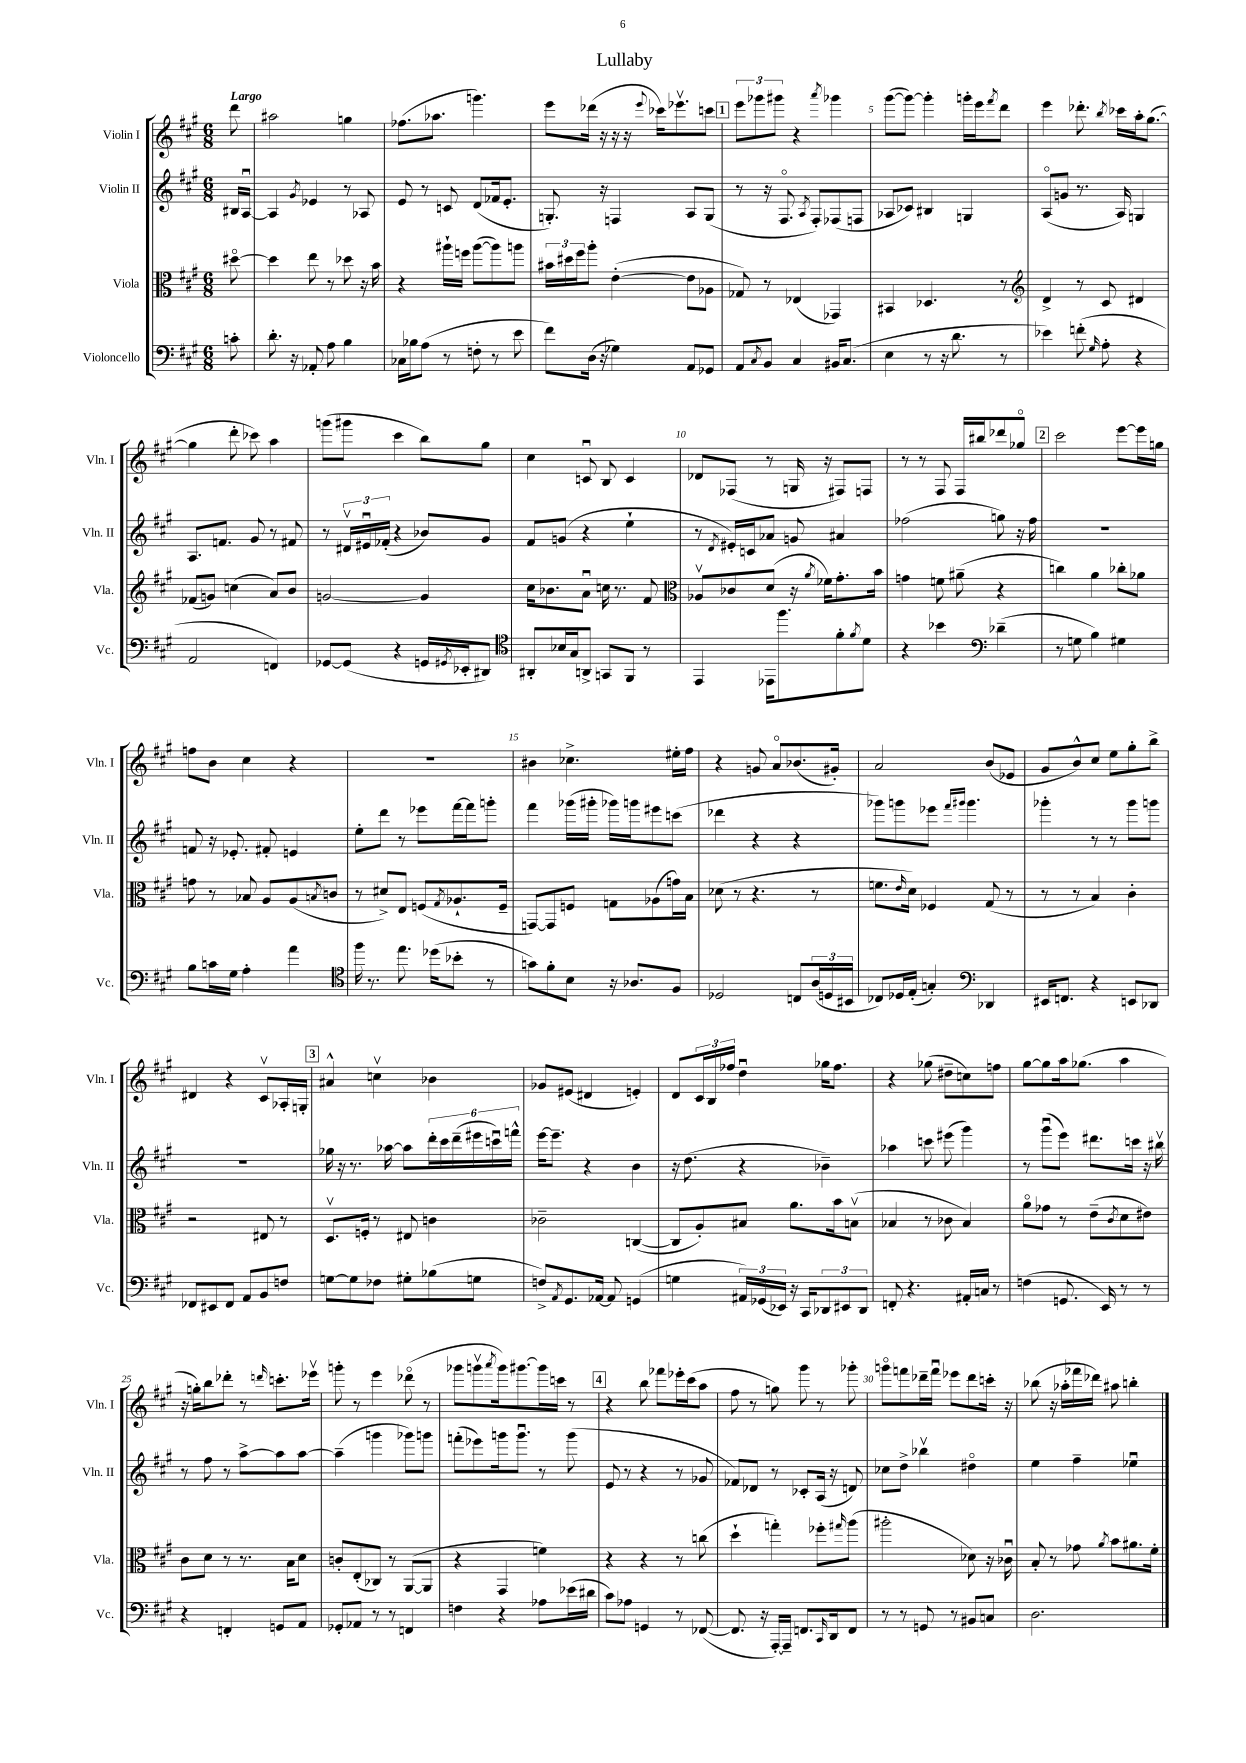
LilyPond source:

\header { title = "Lullaby" }
<<
\new StaffGroup <<
\new Staff = "s0" \with { instrumentName = "Violin I" shortInstrumentName = "Vln. I" } {
    \clef treble \key a \major \numericTimeSignature \time 6/8 \partial 8 \tempo "Largo"
    d'''8 |
    ais''2 g''4 |
    fes''8.( aes''8. g'''4.) |
    e'''8 des'''16( r16 r16 r16 \appoggiatura { e'''8 } ces'''16) ees'''8.\upbow c'''8 |
    \mark \markup { \box "1" } \tuplet 3/2 { e'''8 ges'''8 gis'''8 } r4 \acciaccatura { a'''8 } ges'''4 |
    gis'''8~( gis'''8~) gis'''4-. g'''16-. e'''16 \acciaccatura { fis'''8 } d'''8 |
    e'''4 des'''8.-. \acciaccatura { b''8 } ces'''16 a''16-. gis''8.~( |
    gis''4 d'''8-. ces'''8) a''4 |
    g'''8( gis'''8 cis'''4 b''8) gis''8 |
    cis''4 c'8\downbow b8 c'4 |
    des'8 fes8( r8 g16 r16 fis8) f8 |
    r8 r8 fis8 fis16 bis''16 des'''8 ges''8\flageolet |
    \mark \markup { \box "2" } cis'''2 e'''8~ e'''16 g''16 |
    f''8 b'8 cis''4 r4 |
    R2. |
    bis'4 ces''4.-> eis''16-. fis''16 |
    r4 g'8 a'8\flageolet bes'8.( gis'16-.) |
    a'2 b'8( ees'8 |
    gis'8 b'8-^) cis''8 e''8 gis''8-. b''8-> |
    dis'4 r4 cis'8\upbow aes16-. g16-. |
    \mark \markup { \box "3" } ais'4-^ c''4\upbow bes'4 |
    ges'8 eis'8( dis'4 e'4-.) |
    d'8 \tuplet 3/2 { cis'16 b16 fes''16 } d''4\downbow ges''16 fes''8. |
    r4 ges''8( dis''8-- c''8) f''8 |
    gis''8~ gis''8 a''16 ges''8.( a''4 |
    r16 g''16-.) b''8 des'''8-. r8 \grace { d'''16 } c'''8.-. ees'''16\upbow |
    g'''8-. r8 e'''4 des'''8\flageolet( r8 |
    ges'''8 g'''8\upbow \acciaccatura { a'''8 } g'''16) gis'''8.~ gis'''16 c'''16 r8 |
    \mark \markup { \box "4" } r4 b''8 fes'''8 ees'''16-. cis'''16( a''8 |
    fis''8 r8 g''8) gis'''8 r8 ges'''8-. |
    g'''8\flageolet f'''8 des'''16-- f'''16\downbow ees'''8 des'''8 c'''16-. r16 |
    bes''8( r16 aes''16-. fes'''16 des'''16) ais''8 b''4-. \bar "|." |
}
\new Staff = "s1" \with { instrumentName = "Violin II" shortInstrumentName = "Vln. II" } {
    \clef treble \key a \major \numericTimeSignature \time 6/8 \partial 8
    bis16 a16~\downbow |
    a4 \acciaccatura { gis'8 } ees'4 r8 aes8 |
    e'8 r8 c'8 d'8( fes'16 e'8.-. |
    g8.-.) r16 f4 a8 g8( |
    \mark \markup { \box "1" } r8 r16 fis8.\flageolet \acciaccatura { a8 } fis8-.) fes8( f8 |
    aes8 ces'8) bis4 g4 |
    a8\flageolet( g'8 r8. a16) g4 |
    a8. f'8. gis'8 r8 fis'8 |
    r8 \tuplet 3/2 { dis'16\upbow eis'16\downbow fes'16-.( } r4 bes'8) gis'8 |
    fis'8 g'8( r4 e''4-! |
    r8 \acciaccatura { d'8 } eis'16-.) c'16 aes'8 g'8 ais'4 |
    fes''2( g''8) r16 fes''16 |
    \mark \markup { \box "2" } R2. |
    f'8 r16 ees'8.-. fis'8-. e'4 |
    e''8-. d'''8 r8 ees'''8 fis'''16~ fis'''16 g'''8-. |
    fis'''4 ges'''16( gis'''16-. ges'''16) g'''16 eis'''8 c'''8( |
    des'''4 r4 r4 |
    ges'''8) g'''8 ees'''8 \grace { fis'''16 gis'''16 } gis'''4. |
    ges'''4-. r8 r8 ges'''8 g'''8 |
    R2. |
    \mark \markup { \box "3" } ges''16 r16 r8. aes''16~ aes''8 \tuplet 6/4 { d'''16-. cis'''16 d'''16--( eis'''16 c'''16\downbow) f'''16-^ } |
    e'''16~ e'''8.-- r4 b'4 |
    r16 d''8.( r4 bes'4--) |
    aes''4 c'''8 eis'''8( gis'''4) |
    r8 gis'''8\downbow( e'''8) dis'''8. c'''16 r16 bis''16\upbow |
    r8 fis''8 r8 a''8~-> a''8 a''8~ |
    a''4--( g'''4 ges'''8) g'''8 |
    f'''8-.( ees'''8) g'''16 g'''8.\downbow r8 g'''8( |
    \mark \markup { \box "4" } e'8 r8 r4 r8 ges'8 |
    fes'8) des'8 r8 ces'8-. a16( r16 d'8) |
    ces''8 d''8-> bes''4\upbow dis''4\flageolet |
    e''4 fis''4-- ees''4\downbow \bar "|." |
}
\new Staff = "s2" \with { instrumentName = "Viola" shortInstrumentName = "Vla." } {
    \clef alto \key a \major \numericTimeSignature \time 6/8 \partial 8
    dis''8~\flageolet |
    dis''4 e''8 r8 des''8 r16 b'16 |
    r4 ais''16-! f''16 ais''8~( ais''8) a''8 |
    \tuplet 3/2 { bis'16 dis''16 fis''16 } a''8-. e'4~-.( e'8 aes8 |
    \mark \markup { \box "1" } ges8) r8 ees4( ges,4) |
    bis,4 des4. r8 |
    \clef treble d'4-> r8 cis'8 dis'4 |
    fes'8( g'8) c''4( a'8) b'8 |
    g'2~ g'4 |
    cis''16 bes'8. a'8\downbow c''16 r8. fis'8 |
    \clef alto aes8\upbow ces'8 d'8( r16 \acciaccatura { a'8 } fes'16) gis'8.-. b'16 |
    g'4 f'8 ais'8--( r4 |
    \mark \markup { \box "2" } c''4) a'4 ces''8-. aes'8 |
    g'8 r8 bes8 a8 a8( \acciaccatura { b8 } c'8 |
    r8 dis'8->) e8 f8( \acciaccatura { gis8 } aes8.-! f16-- |
    g,8~) g,8 f8 g8 aes8( g'16) b16 |
    des'8( r8 r4. r8 |
    f'8. \grace { e'16 } d'16) fes4 gis8( r8 |
    r8 r8 b4) cis'4-. |
    r2 eis8 r8 |
    \mark \markup { \box "3" } d8.\upbow f16-. r8 eis8 c'4 |
    ces'2-- c4~( |
    c8 a8-.) bis8 a'8. b'16 b8\upbow( |
    bes4 r8 ces'8 bes4) |
    a'8\flageolet ges'8 r8 e'8--( \acciaccatura { cis'8 } d'8 eis'8) |
    cis'8 d'8 r8 r8. b16 d'8 |
    c'8-. e8-.( ces8) r8 a,8~( a,8 |
    r4 gis,4 f'4) |
    \mark \markup { \box "4" } r4 r4 r8 c''8( |
    d''4-! g''4-.) fes''8-. \grace { gis''16 } a''8( |
    ais''2-. des'8) r16 ces'16\downbow |
    b8-. r8 ges'8 \acciaccatura { a'8 } b'8 ais'8. fis'16-. \bar "|." |
}
\new Staff = "s3" \with { instrumentName = "Violoncello" shortInstrumentName = "Vc." } {
    \clef bass \key a \major \numericTimeSignature \time 6/8 \partial 8
    c'8-. |
    d'8.-. r16 aes,8-. a8 b4 |
    ces16 bes16 a8( r8 f8-. r8 e'8 |
    fis'8) d16( r16 ges4) a,8 ges,8 |
    \mark \markup { \box "1" } a,8 \acciaccatura { cis8 } b,8 cis4 bis,16 cis8.( |
    e4 r8 r16 d'8. r8 |
    ees'4) f'8-.( \grace { gis16 } a8-. r4 |
    a,2 f,4) |
    ges,8~ ges,8( r4 g,16 \acciaccatura { gis,8 } ees,16-. dis,8) |
    \clef tenor ais,8-. bes16 gis16 a,8-> g,8 fis,8 r8 |
    e,4 ees,16 fis''8. fis'8-. \acciaccatura { fis'8 } d'8 |
    r4 bes'4 \clef bass des'4--( |
    \mark \markup { \box "2" } r8 g8 b4) gis4 |
    b8 c'16 gis16 a4-. a'4 |
    \clef tenor fis''16 r8. e''8. des''16( bes'8-. r8 |
    g'8) fis'8-. b8 r16 aes8. fis8 |
    des2 c8 \tuplet 3/2 { a16( d16 bis,16 } |
    ces8) des16 e16-.( g4-.) \clef bass des,4 |
    eis,16 f,8. r4 e,8 des,8 |
    fes,8 eis,8 fes,8 a,8 b,8 f8 |
    \mark \markup { \box "3" } g8~ g8 fes8 gis8-. bes8( g8 |
    f8->) \acciaccatura { a,8 } gis,8. aes,16~ aes,8 g,4( |
    g4 \tuplet 3/2 { ais,16) ges,16( ees,16) } r16 cis,16 \tuplet 3/2 { des,8 eis,8 des,8 } |
    f,8-. r4. ais,16-. c16 r8 |
    f4( g,8. e,16) r8 r8 |
    r4 f,4-. g,8 a,8 |
    ges,8-. aes,8 r8 r8 f,4 |
    f4 r4 aes8 ees'16( dis'16 |
    \mark \markup { \box "4" } cis'8) aes8 g,4 r8 fes,8~( |
    fes,8. r16 a,,16~-.) a,,16-- f,8. \grace { cis,16 } d,16 f,8 |
    r8 r8 g,8 r8 bis,8 c8 |
    d2. \bar "|." |
}
>>
>>
\layout { \context { \Score \override BarNumber.break-visibility = ##(#f #t #t) barNumberVisibility = #(every-nth-bar-number-visible 5) } }
